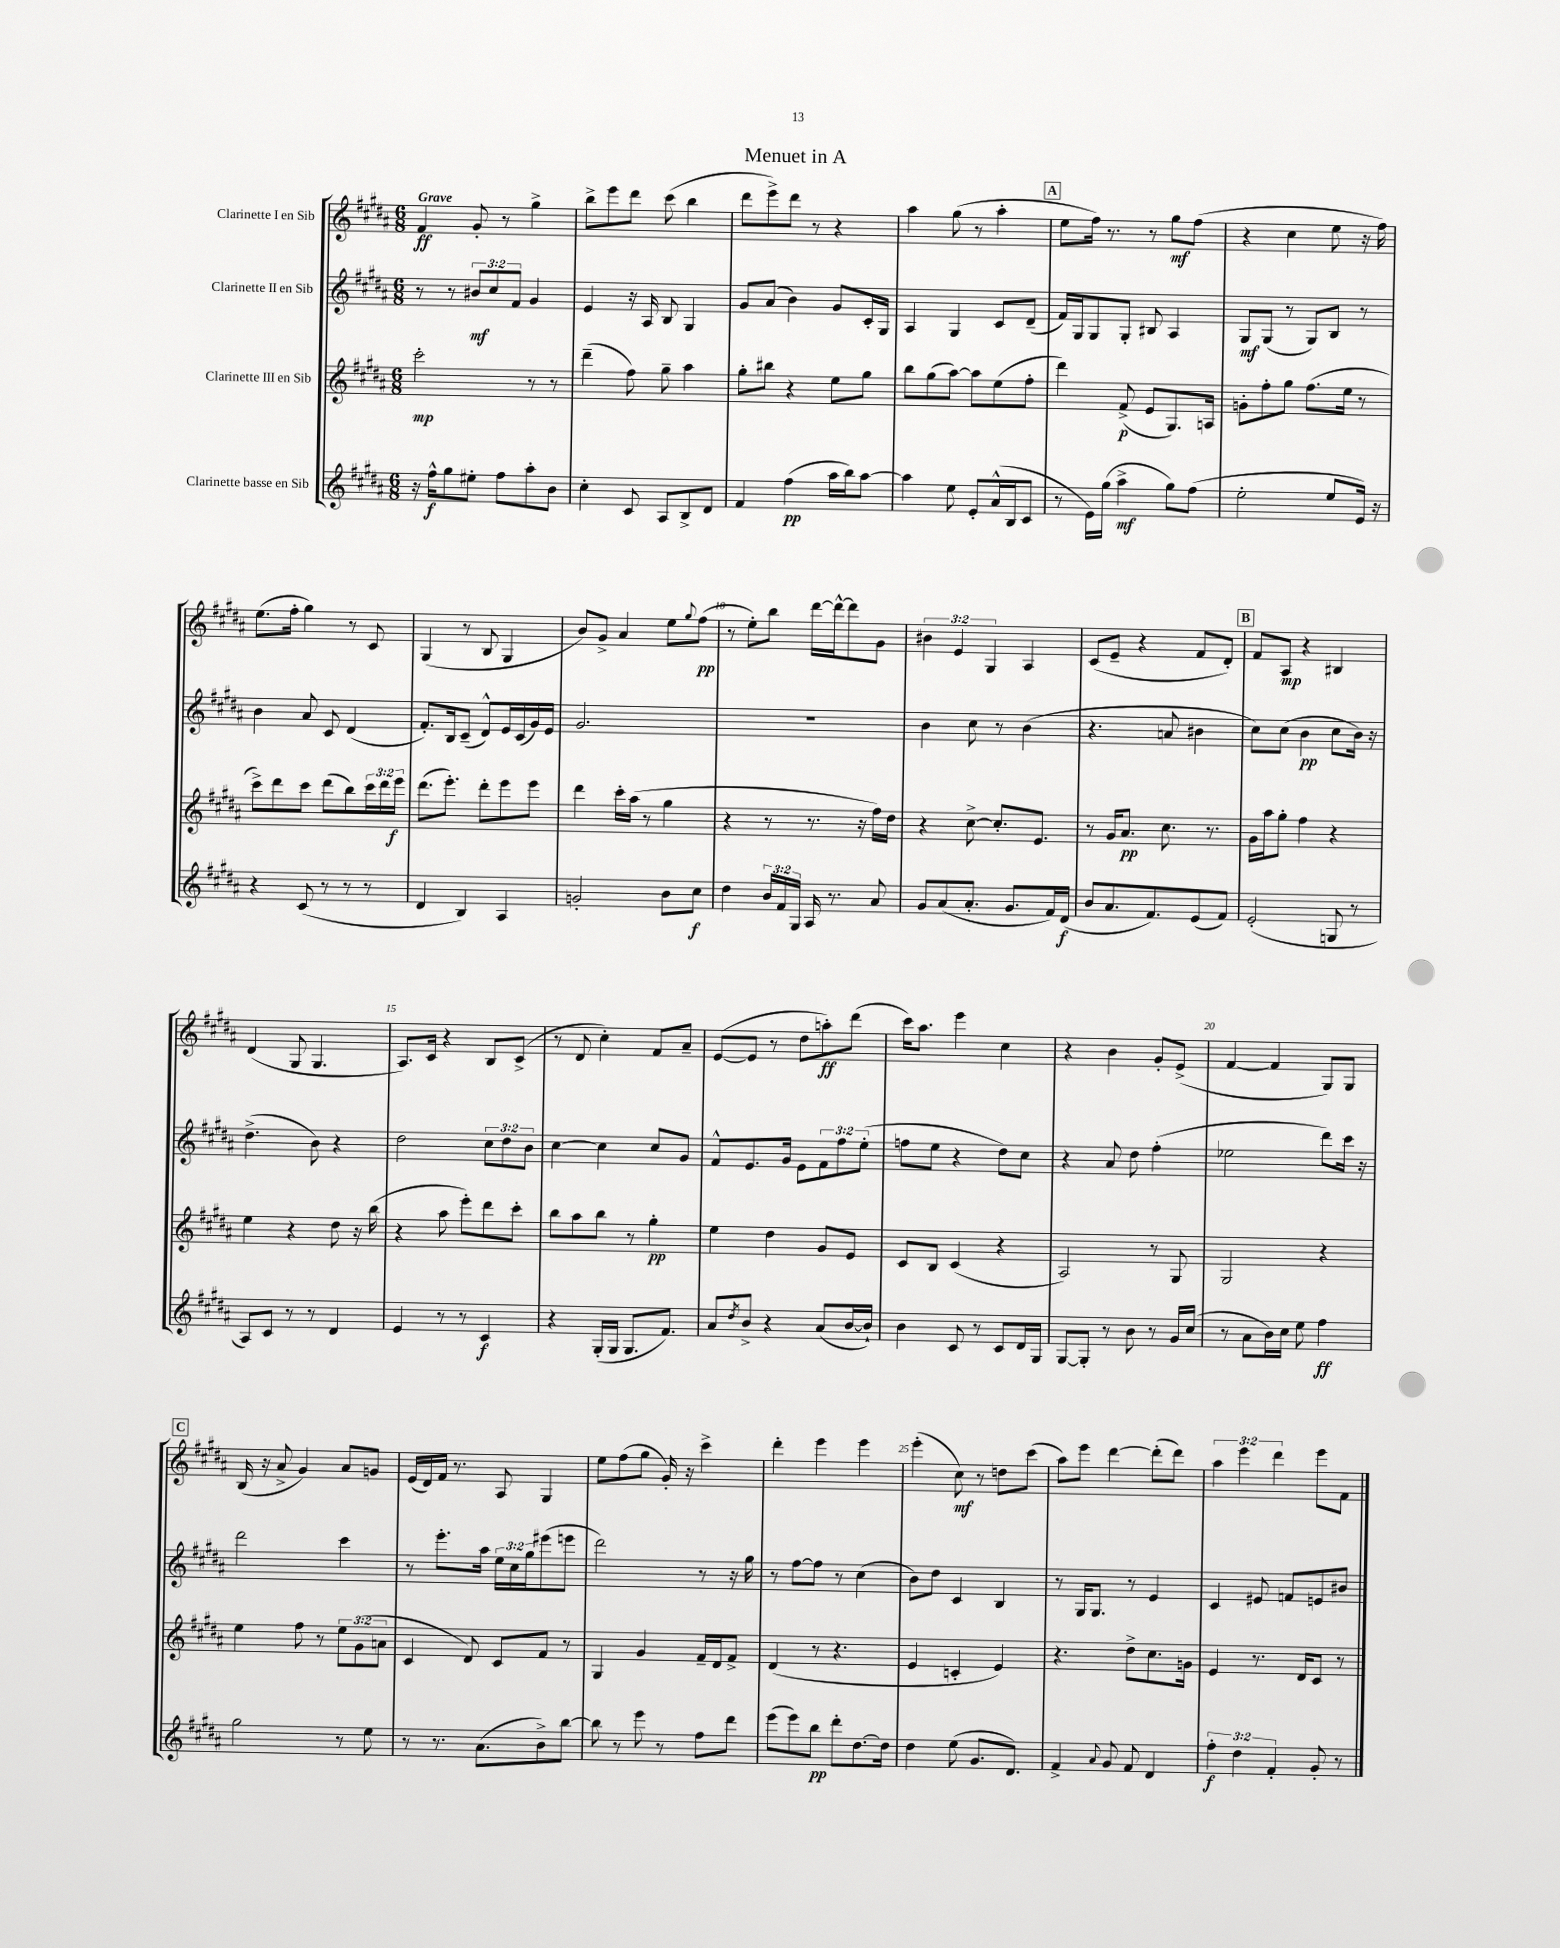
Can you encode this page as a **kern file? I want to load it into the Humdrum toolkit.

**kern	**kern	**kern	**kern
*staff4	*staff3	*staff2	*staff1
*clefG2	*clefG2	*clefG2	*clefG2
*k[f#c#g#d#a#]	*k[f#c#g#d#a#]	*k[f#c#g#d#a#]	*k[f#c#g#d#a#]
*M6/8	*M6/8	*M6/8	*M6/8
16r	2ccc#'	8r	4f#
16ff#^^	.	.	.
8gg#	.	8r	.
8ee#'	.	12b#	8g#'
.	.	12cc#	.
8ff#	.	.	8r
.	.	12f#	.
8aa#'	8r	4g#	4gg#^
8b	8r	.	.
=	=	=	=
4cc#'	(4ddd#~	4e	8bb^
.	.	.	8eee
8c#	8ff#)	16r	8ddd#
.	.	16A#	.
8A#	8gg#~	8B	(8ccc#
8B^	4aa#	4G#	4bb
8d#	.	.	.
=	=	=	=
4f#	8gg#'	8g#	8ddd#
.	8bb#	(8a#	8eee^)
(4ff#	4r	4b)	8ddd#
.	.	.	8r
16aa#	8ee	8g#	4r
16bb)	.	.	.
[8aa#	8gg#	16c#'	.
.	.	16G#	.
=	=	=	=
4aa#]	8bb	4A#	4aa#
.	(8gg#	.	.
8ee	[8aa#)	4G#	(8gg#
8e'	8aa#]	.	8r
(16a#^^	(8ee	8c#	4aa#'
16B	.	.	.
8c#	8ff#'	(8d#~	.
=	=	=	=
8r	4ddd#)	16f#)	8ee
.	.	16G#	.
16e)	.	8G#	16ff#)
(16gg#	.	.	8.r
4aa#^	(8f#^	8G#'	.
.	8e	8B#	8r
8gg#)	8.G#)	4A#	8gg#
(8ff#	.	.	(8ff#
.	16A	.	.
=	=	=	=
2ee'	8g'	8G#	4r
.	8ff#'	(8G#	.
.	8gg#	8r	4cc#
.	(8.ff#	8G#)	.
8ee	.	8B	8ee
.	16ee	.	.
16e)	8r	8r	16r
16r	.	.	16ff#)
=	=	=	=
4r	8ccc#^)	4b	(8.ee
.	8ddd#	.	.
.	.	.	16ff#'
(8c#	8ccc#	8a#	4gg#)
8r	(8ddd#	8c#	.
8r	8bb)	(4d#	8r
8r	24ccc#	.	8c#
.	24ddd#	.	.
.	24eee	.	.
=	=	=	=
4d#	(8.ddd#	8.f#')	(4G#
.	8.eee')	16B	.
4B)	.	(8c#~	8r
.	8ddd#'	8d#^^)	8B
4A#	8eee	16e	4G#
.	.	(16c#	.
.	8eee	16g#)	.
.	.	16e	.
=	=	=	=
2g'	4ddd#	2.g#	8b)
.	.	.	8g#^
.	16ccc#'	.	4a#
.	(16aa#	.	.
.	8r	.	.
8b	4gg#	.	8ee
.	.	.	8qqgg#
8cc#	.	.	(8ff#
=	=	=	=
4dd#	4r	2.r	8r
.	.	.	8ee')
24b	8r	.	8bb
24f#	.	.	.
24G#	.	.	.
16A#	8.r	.	[16ddd#
8.r	.	.	16ddd#^^_
.	.	.	8ddd#]
.	16r	.	.
8a#	16ff#)	.	8g#
.	16dd#	.	.
=	=	=	=
8g#	4r	4b	6b#
(8a#	.	.	.
.	.	.	6e
8.a#'	[8cc#^	8cc#	.
.	.	.	6G#
.	8.cc#']	8r	.
8.g#	.	.	.
.	.	(4b	4A#
.	8.e	.	.
16f#)	.	.	.
(16d#	.	.	.
=	=	=	=
8b	8r	4.r	(8c#
8.a#	16g#	.	8e~
.	8.a#	.	.
.	.	.	4r
8.f#)	.	.	.
.	8.cc#	8a	.
(8e	.	4b#	8f#
.	8.r	.	.
8f#)	.	.	8d#')
=	=	=	=
(2e'	16g#	8cc#)	8f#
.	16aa#	.	.
.	8gg#'	(8cc#	8A#
.	4ff#	4b	4r
8G	4r	8cc#	4B#
8r	.	16b)	.
.	.	16r	.
=	=	=	=
8A#)	4ee	(4.dd#^	(4d#
8c#	.	.	.
8r	4r	.	8G#
8r	.	8b)	4.G#
4d#	8dd#	4r	.
.	16r	.	.
.	(16bb	.	.
=	=	=	=
4e	4r	2dd#	8.A#)
.	.	.	16c#
8r	8aa#	.	4r
8r	8eee')	.	.
4c#	8ddd#	12cc#	8B
.	.	12dd#	.
.	8ccc#'	.	(8c#^
.	.	12b	.
=	=	=	=
4r	8bb	[4cc#	8r
.	8aa#	.	8d#
(16G#'	8bb	4cc#]	4cc#')
16G#	.	.	.
8.G#	8r	.	.
.	4gg#'	8cc#	8f#
8.f#)	.	.	.
.	.	8g#	8a#~
=	=	=	=
8a#	4ee	8f#^^	([8e
8qdd#	.	.	.
8b^	.	8.e	8e]
4r	4dd#	.	8r
.	.	16g#	.
.	.	8e	8dd#
(8a#	8g#	12f#	8aa')
.	.	12ff#	.
[16b	8e	.	(8ddd#
.	.	(12ee'	.
16b`])	.	.	.
=	=	=	=
4b	8c#	8ff	16ccc#)
.	.	.	8.aa#
.	8B	8ee	.
8c#	(4c#	4r	4eee
8r	.	.	.
8c#	4r	8dd#)	4cc#
16d#	.	8cc#	.
16G#	.	.	.
=	=	=	=
[8G#	2A#)	4r	4r
8G#']	.	.	.
8r	.	8a#	4b
8b	.	8dd#	.
8r	8r	(4ff#'	8g#'
16g#	8G#	.	(8e^
(16cc#	.	.	.
=	=	=	=
8r	2G#	2ee-	[4f#
8a#	.	.	.
16b)	.	.	4f#]
16cc#	.	.	.
8ee	.	.	.
4ff#	4r	8ddd#)	8G#)
.	.	16ccc#	8G#
.	.	16r	.
=	=	=	=
2gg#	4ee	2ddd#	(16B
.	.	.	16r
.	.	.	8a#^
.	8ff#	.	4g#)
.	8r	.	.
8r	12ee	4ccc#	8a#
.	(12g#	.	.
8ee	.	.	8g
.	12a	.	.
=	=	=	=
8r	4c#	8r	(16e
.	.	.	16d#)
8.r	.	8.eee'	16f#
.	.	.	8.r
.	8d#)	.	.
(8.a#	.	16aa#	.
.	8c#	24ee	8A#
.	.	24cc#	.
.	.	24gg#	.
8b^)	8f#	(8eee#	4G#
[8bb	8r	8eee	.
=	=	=	=
8bb]	4G#	2ddd#)	8ee
8r	.	.	(8ff#
8eee	4g#	.	8gg#
8r	.	.	16g#')
.	.	.	16r
8ff#	16f#~	8r	4ccc#^
.	16d#	.	.
8ddd#	8f#^	16r	.
.	.	16gg#	.
=	=	=	=
(8eee	(4d#	8r	4ddd#'
8eee)	.	[8ff#	.
8bb	8r	8ff#]	4eee
8ddd#'	4.r	8r	.
[8.dd#	.	(4cc#	4eee
16dd#]	.	.	.
=	=	=	=
4dd#	4e	8b)	(4eee'
.	.	8dd#	.
(8ee	4c'	4c#	8cc#)
8.g#	.	.	8r
.	4e)	4B	8dd
8.d#)	.	.	.
.	.	.	(8ccc#
=	=	=	=
4f#^	4.r	8r	8aa#)
.	.	16G#	8eee
.	.	8.G#	.
8qqa#	.	.	.
8g#	.	.	[4ddd#
8f#	8dd#^	8r	.
4d#	8.cc#	4e	(8ddd#']
.	.	.	8ddd#)
.	16g	.	.
=	=	=	=
6ff#'	4e	4c#	6aa#
6dd#	.	.	6eee
.	8.r	8e#	.
6f#'	.	.	6ddd#
.	.	8f	.
.	16d#	.	.
8g#'	8c#	8e	8eee
8r	8r	8b#	8f#
==	==	==	==
*-	*-	*-	*-
